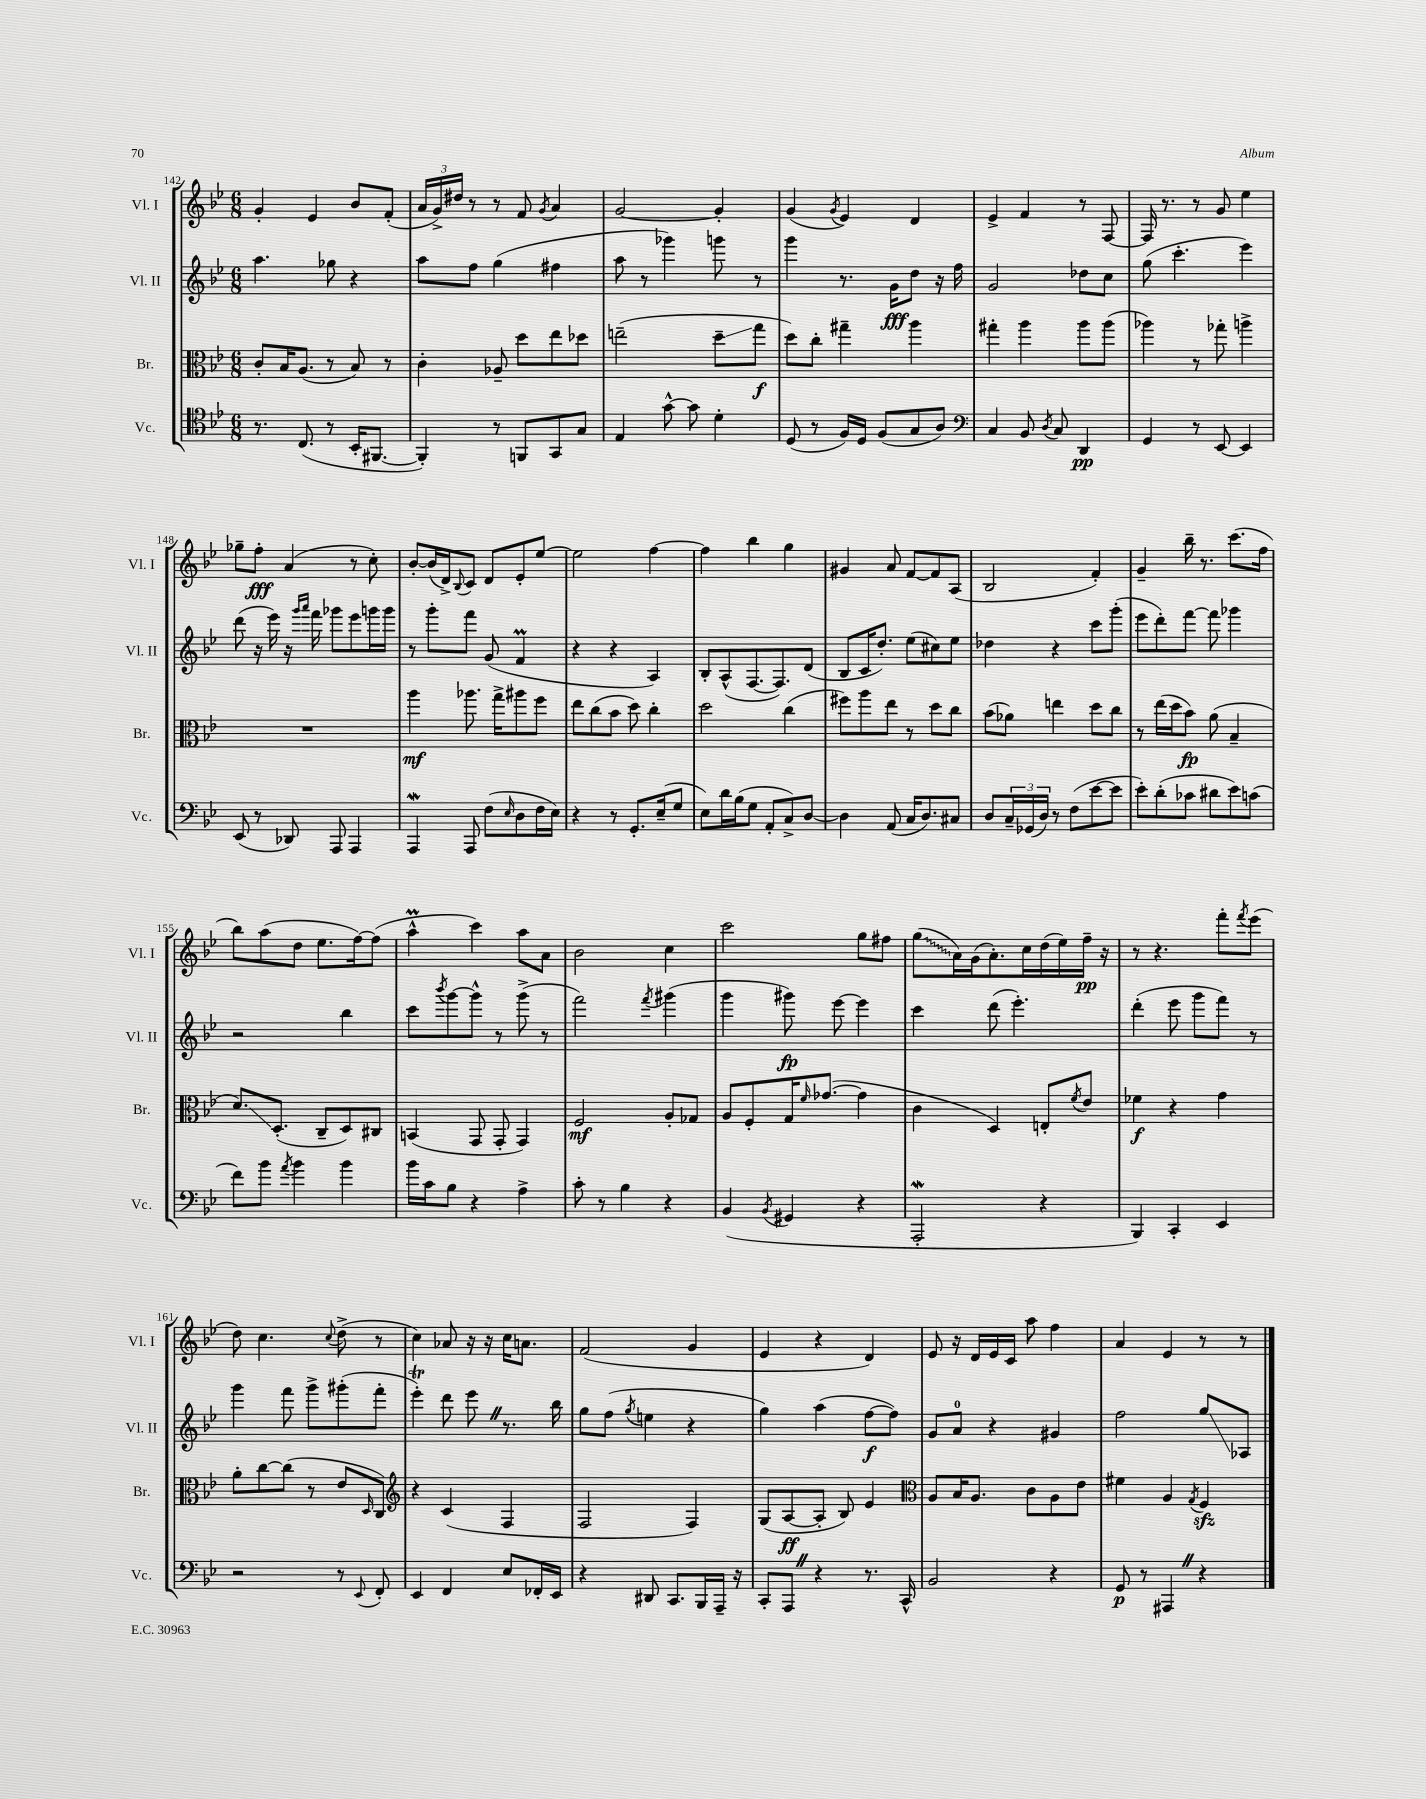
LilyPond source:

<<
\new StaffGroup <<
\new Staff = "s0" \with { instrumentName = "Vl. I" shortInstrumentName = "Vl. I" } {
    \clef treble \key bes \major \numericTimeSignature \time 6/8
    g'4-. ees'4 bes'8 f'8-.( |
    \tuplet 3/2 { a'16 g'16->) dis''16 } r8 r8 f'8 \acciaccatura { g'8 } a'4 |
    g'2~ g'4-. |
    g'4( \acciaccatura { g'8 } ees'4) d'4 |
    ees'4-> f'4 r8 f8~ |
    f16 r8. r8 g'8 ees''4 |
    ges''8-- f''8-.\fff a'4( r8 c''8-.) |
    bes'8~-. bes'16( d'16->) \appoggiatura { bes8 } c'8 d'8 ees'8-. ees''8~ |
    ees''2 f''4~ |
    f''4 bes''4 g''4 |
    gis'4 a'8 f'8~ f'8 a8( |
    bes2 f'4-.) |
    g'4-- bes''16-- r8. c'''8.( f''16 |
    bes''8) a''8( d''8 ees''8. f''16~) f''8( |
    a''4-^\prall c'''4) a''8 a'8 |
    bes'2 c''4 |
    c'''2 g''8 fis''8 |
    \once \override Glissando.style = #'zigzag g''8\glissando( a'16) g'16( a'8.-.) c''16 d''16( ees''16) f''16--\pp r16 |
    r8 r4. f'''8-. \acciaccatura { f'''8 } ees'''8( |
    d''8) c''4. \appoggiatura { c''8 } d''8->( r8 |
    c''4) aes'8 r16 r16 c''16 a'8. |
    f'2( g'4 |
    ees'4 r4 d'4) |
    ees'8 r16 d'16 ees'16 c'16 a''8 f''4 |
    a'4 ees'4 r8 r8 \bar "|." |
}
\new Staff = "s1" \with { instrumentName = "Vl. II" shortInstrumentName = "Vl. II" } {
    \clef treble \key bes \major \numericTimeSignature \time 6/8
    a''4. ges''8 r4 |
    a''8 f''8 g''4( fis''4 |
    a''8 r8 ges'''4) g'''8 r8 |
    g'''4 r8. g'16\fff d''8 r16 f''16 |
    g'2 des''8 c''8 |
    g''8( c'''4.-. ees'''4) |
    d'''8( r16 ees'''16) r16 \grace { g'''16 a'''16 } f'''16 ges'''8 ees'''8 g'''16 g'''16 |
    r8 g'''8-. f'''8 g'8( f'4\prall |
    r4 r4 a4) |
    bes8-. a8-^( f8.~ f8.) d'8( |
    bes8 c'16 d''8.-.) ees''8( cis''8) ees''8 |
    des''4 r4 c'''8 g'''8-.( |
    ees'''8 d'''8-.) f'''8~ f'''8 ges'''4 |
    r2 bes''4 |
    c'''8 \acciaccatura { bes'''8 } g'''8~ g'''8-^ r8 g'''8->( r8 |
    f'''2) \acciaccatura { f'''8 } gis'''4( |
    g'''4 gis'''8\fp) ees'''8~ ees'''4 |
    c'''4 d'''8( ees'''4.-.) |
    d'''4-.( ees'''8 g'''8 f'''8) r8 |
    g'''4 f'''8 g'''8-> gis'''8-.( f'''8-. |
    ees'''4-.\trill) d'''8 ees'''8 \once \override BreathingSign.text = \markup { \musicglyph "scripts.caesura.straight" } \breathe r8. bes''16 |
    g''8 f''8( \acciaccatura { g''8 } e''4 r4 |
    g''4) a''4( f''8~\f f''8) |
    g'8 a'8-0 r4 gis'4 |
    f''2 g''8\glissando aes8 \bar "|." |
}
\new Staff = "s2" \with { instrumentName = "Br." shortInstrumentName = "Br." } {
    \clef alto \key bes \major \numericTimeSignature \time 6/8
    c'8-. bes16 a8.( r8 bes8) r8 |
    c'4-. aes8-- d''8 ees''8 des''8 |
    e''2--( d''8--\glissando g''8\f |
    d''8) c''8-. gis''4-- a''4 |
    gis''4-. a''4 a''8 a''8( |
    aes''4) r8 ges''8-. a''4-> |
    R2. |
    a''4\mf aes''8. g''16-> ais''8 f''8 |
    ees''8 c''8( bes'8 d''8) c''4-. |
    d''2 c''4( |
    fis''8) a''8 ees''8 r8 d''8 c''8 |
    bes'8( aes'8) e''4 d''8 c''8 |
    r8 ees''16( d''16 bes'8\fp) a'8( bes4-- |
    d'8.\glissando) d8.-.( c8-- d8) cis8 |
    b,4( g,8 g,8-. g,4) |
    f2\mf a8-. ges8 |
    a8 f8-. g16 \grace { f'16 } ges'8.~( ges'4 |
    c'4 d4) e8-. \acciaccatura { f'8 } ees'8 |
    fes'4\f r4 g'4 |
    a'8-. c''8~ c''8( r8 ees'8 \grace { d16 } c8) |
    \clef treble r4 c'4( f4 |
    f2 f4) |
    g8( a8~\ff a8-. bes8) ees'4 |
    \clef alto a8 bes16 a8. c'8 a8 ees'8 |
    fis'4 a4 \acciaccatura { g8 } f4\sfz \bar "|." |
}
\new Staff = "s3" \with { instrumentName = "Vc." shortInstrumentName = "Vc." } {
    \clef tenor \key bes \major \numericTimeSignature \time 6/8
    r8. c8.( r8 bes,16-. fis,8.~ |
    fis,4-.) r8 f,8 g,8 g8 |
    ees4 g'8~-^ g'8 d'4-. |
    d8( r8 f16) d16 f8( g8 a8) |
    \clef bass c4 bes,8 \acciaccatura { d8 } c8 d,4\pp |
    g,4 r8 ees,8~ ees,4 |
    ees,8( r8 des,8) a,,8 a,,4 |
    a,,4\mordent a,,8 f8( \grace { ees16 } d8 f16 ees16) |
    r4 r8 g,8.-. ees16--( g8 |
    ees8) d'16 bes16( g8 a,8-. c8->) d8~ |
    d4 a,8( c16 d8.) cis8 |
    d8 \tuplet 3/2 { c16-- ges,16( d16) } r8 f8( ees'8~ ees'8 |
    ees'8-.) d'8-.( ces'8 dis'8 ees'8) c'8( |
    f'8) bes'8 \acciaccatura { a'8 } bes'4 bes'4 |
    bes'16 c'16 bes8 r4 a4-> |
    c'8-. r8 bes4 r4 |
    bes,4( \acciaccatura { bes,8 } gis,4 r4 |
    a,,2-.\mordent r4 |
    bes,,4) c,4-. ees,4 |
    r2 r8 \appoggiatura { ees,8 } f,8-. |
    ees,4 f,4 ees8 fes,16-. ees,16 |
    r4 dis,8 c,8. bes,,16 a,,16-- r16 |
    c,8-. a,,8 \once \override BreathingSign.text = \markup { \musicglyph "scripts.caesura.straight" } \breathe r4 r8. c,16-^ |
    bes,2 r4 |
    g,8\p r8 ais,,4 \once \override BreathingSign.text = \markup { \musicglyph "scripts.caesura.straight" } \breathe r4 \bar "|." |
}
>>
>>
\layout { \context { \Score currentBarNumber = #142 } }
